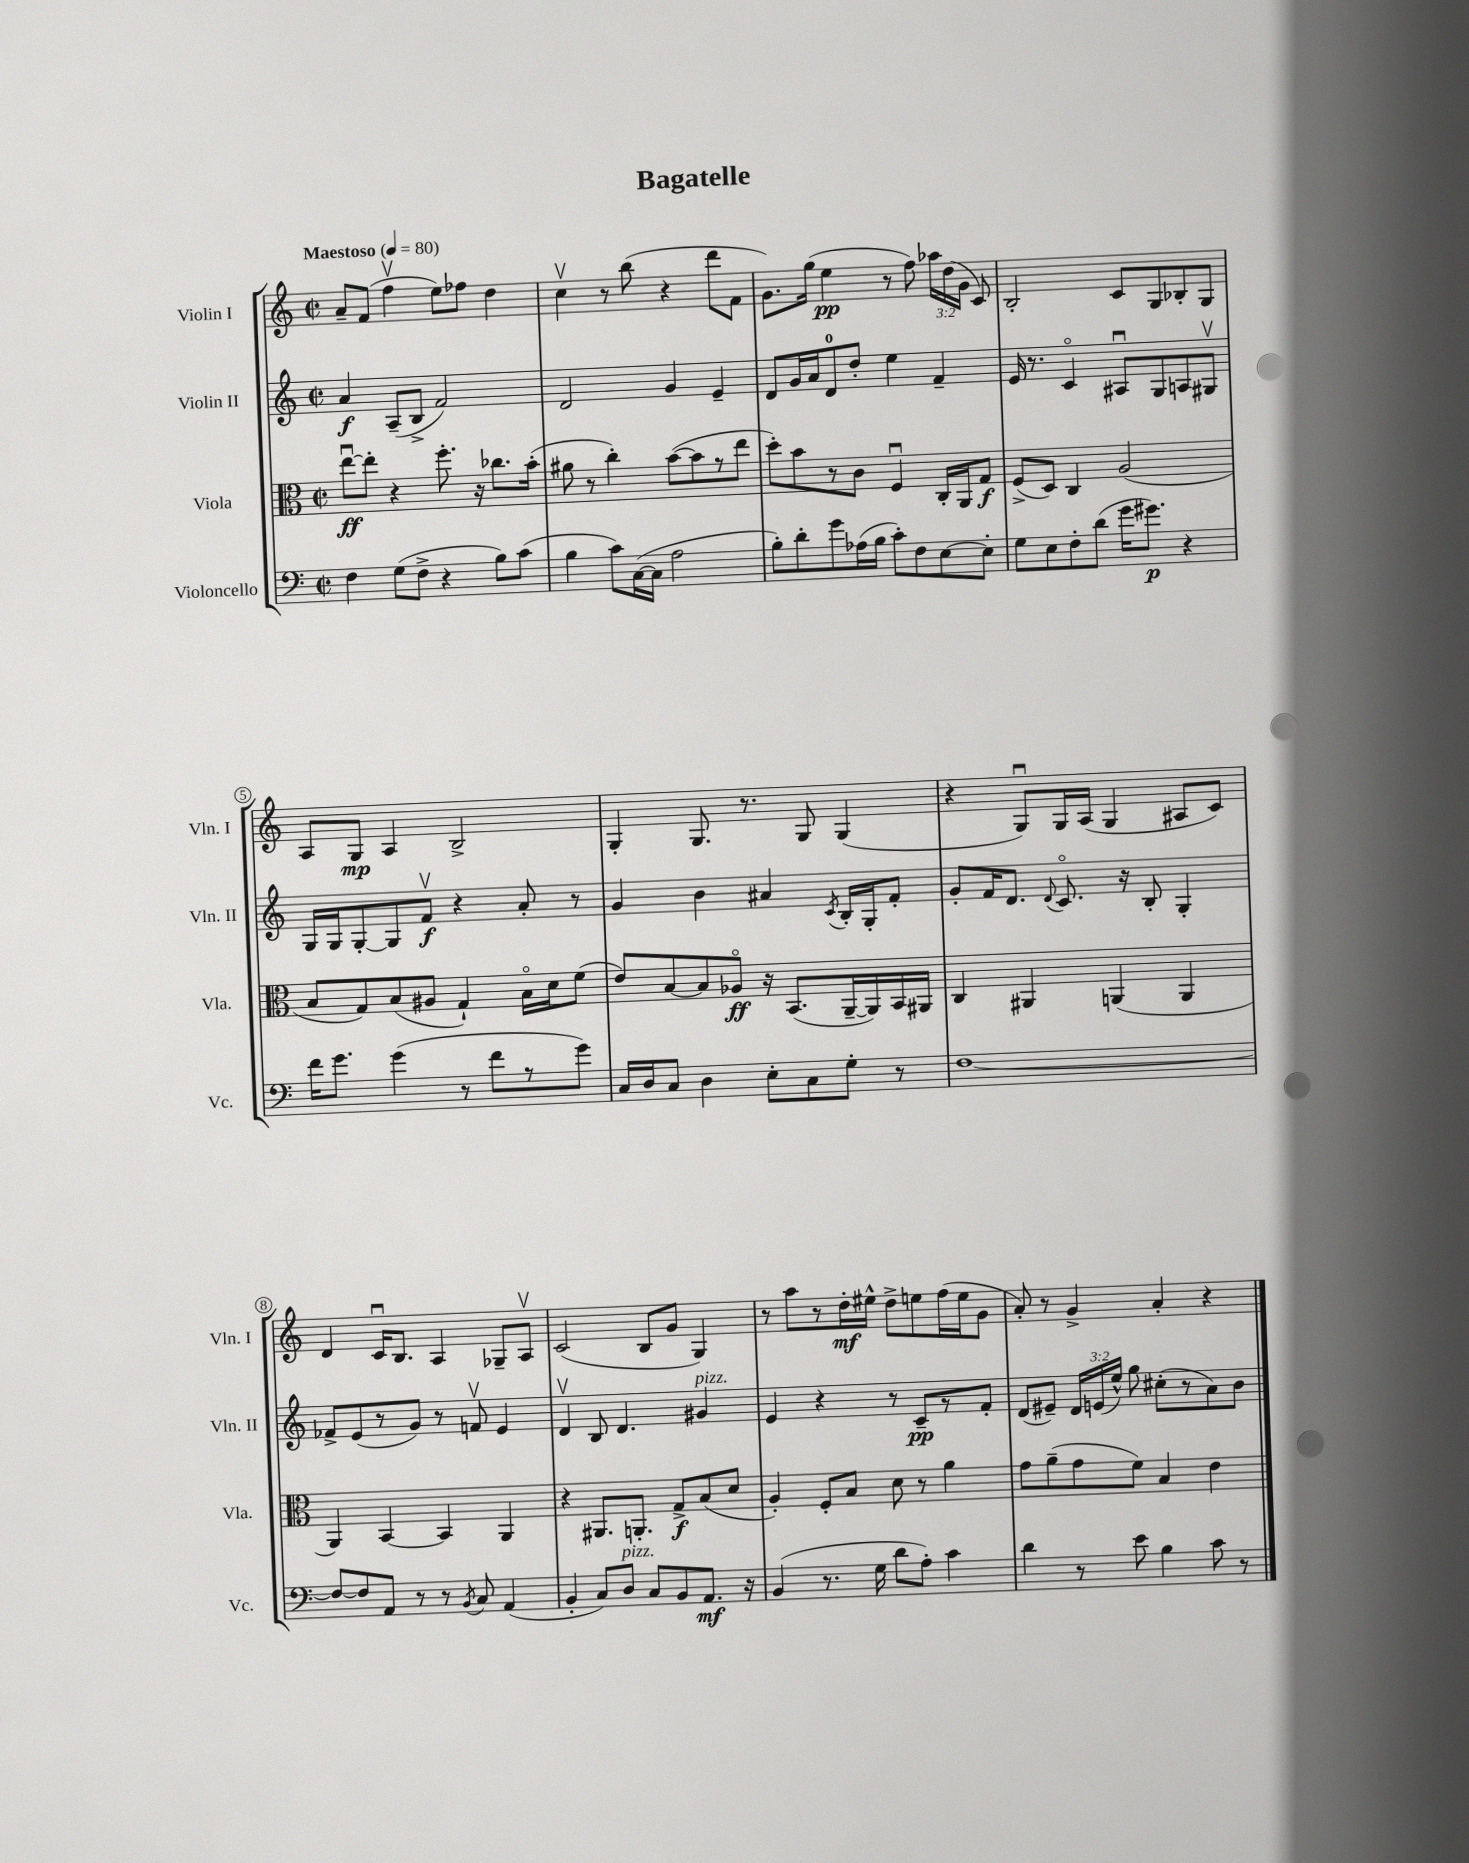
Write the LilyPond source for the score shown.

\header { title = "Bagatelle" }
<<
\new StaffGroup <<
\new Staff = "s0" \with { instrumentName = "Violin I" shortInstrumentName = "Vln. I" } {
    \clef treble \key c \major \defaultTimeSignature \time 2/2 \override Staff.TupletNumber.text = #tuplet-number::calc-fraction-text \tempo "Maestoso" 4 = 80
    \autoBeamOff a'8[-- f'8]( f''4\upbow e''8[) fes''8] d''4 |
    c''4\upbow r8 b''8( r4 d'''8[ f'8] |
    g'8.[) g''16]( e''4\pp r8 f''8) \tuplet 3/2 { aes''16[ d''16( g'16] } c'8) |
    b2-. c'8[ g8 bes8-. g8] |
    a8[ g8]\mp a4 b2-> |
    g4-. g8. r8. g8 g4( |
    r4 g8[\downbow) g16 a16]( g4 ais8[ c'8]) |
    d'4 c'16[\downbow b8.] a4 ges8[-- a8]\upbow |
    c'2( b8[ g'8] g4) |
    r8 a''8[ r8 d''16-.\mf eis''16]-^ d''8[-> e''8 f''16( e''16 g'8] |
    a'8-.) r8 g'4-> a'4-. r4 \bar "|." |
}
\new Staff = "s1" \with { instrumentName = "Violin II" shortInstrumentName = "Vln. II" } {
    \clef treble \key c \major \defaultTimeSignature \time 2/2 \override Staff.TupletNumber.text = #tuplet-number::calc-fraction-text
    \autoBeamOff a'4\f a8[--( b8]-> f'2) |
    d'2 g'4 e'4-- |
    d'8[ g'16 a'16 d'8-0 d''8]-. e''4 f'4-- |
    e'16 r8. c'4\flageolet ais8[\downbow g8 a8 gis8]\upbow |
    g16[ g16 g8~-. g8 f'8]\upbow\f r4 a'8-. r8 |
    g'4 b'4 ais'4 \acciaccatura { c'8 } b16[-. g16-. f'8]-. |
    g'8[-. f'16 d'8.] \appoggiatura { d'8 } c'8.\flageolet r16 b8-. g4-. |
    fes'8[-> e'8( r8 g'8]) r8 f'8\upbow e'4 |
    d'4\upbow b8 d'4. gis'4^\markup { \italic "pizz." } |
    e'4 r4 r8 c'8[--\pp r8 f'8]-. |
    d'8[( eis'8]--) \tuplet 3/2 { d'16[ e'16( e''16]-^) } g''8 cis''8[-.( r8 a'8) b'8] \bar "|." |
}
\new Staff = "s2" \with { instrumentName = "Viola" shortInstrumentName = "Vla." } {
    \clef alto \key c \major \defaultTimeSignature \time 2/2
    \autoBeamOff e''8[~\downbow\ff e''8]-. r4 f''8.-. r16 ces''8.[ b'16]-.( |
    ais'8 r8 c''4-.) b'8[~( b'8 r8 e''8] |
    d''8[-.) b'8 r8 c'8] f4\downbow c16[-. a,16 g8]\f |
    f8[->( d8]) c4 a2( |
    b8[ g8) b8( ais8] g4-!) b16[\flageolet d'16 f'8]( |
    e'8[) b8~ b8 aes8]\flageolet\ff r16 b,8.[( a,16~-- a,16) b,16 ais,16] |
    c4 ais,4 a,4( a,4 |
    a,4) b,4~ b,4 a,4 |
    r4 ais,8.[ a,8.]-. g8[->\f b8( d'8] |
    a4-.) f8[-. b8] d'8 r8 a'4 |
    g'8[ a'8--( g'8 f'8]) b4 e'4 \bar "|." |
}
\new Staff = "s3" \with { instrumentName = "Violoncello" shortInstrumentName = "Vc." } {
    \clef bass \key c \major \defaultTimeSignature \time 2/2
    \autoBeamOff f4 g8[( f8]-> r4 b8[) c'8]( |
    b4 c'8[) c16~( c16] a2 |
    b8[-.) d'8-. g'8 aes16( b16] c'8[-.) f8 e8~ e8]-. |
    g8[ e8 f8-. d'8]( g'16[ gis'8.]\p) r4 |
    f'16[ g'8.] g'4( r8 f'8[ r8 g'8]) |
    c16[ d16 c8] d4 e8[-. c8 g8]-. r8 |
    f1~ |
    f8[~ f8 a,8] r8 r8 \acciaccatura { b,8 } c8 a,4( |
    b,4-. c8[) d8]^\markup { \italic "pizz." } c8[ b,8 a,8.]\mf r16 |
    b,4( r8. g16 d'8[ a8]-.) c'4 |
    d'4 r8 e'8 b4 c'8 r8 \bar "|." |
}
>>
>>
\layout { \context { \Score \override BarNumber.stencil = #(make-stencil-circler 0.1 0.3 ly:text-interface::print) } }
